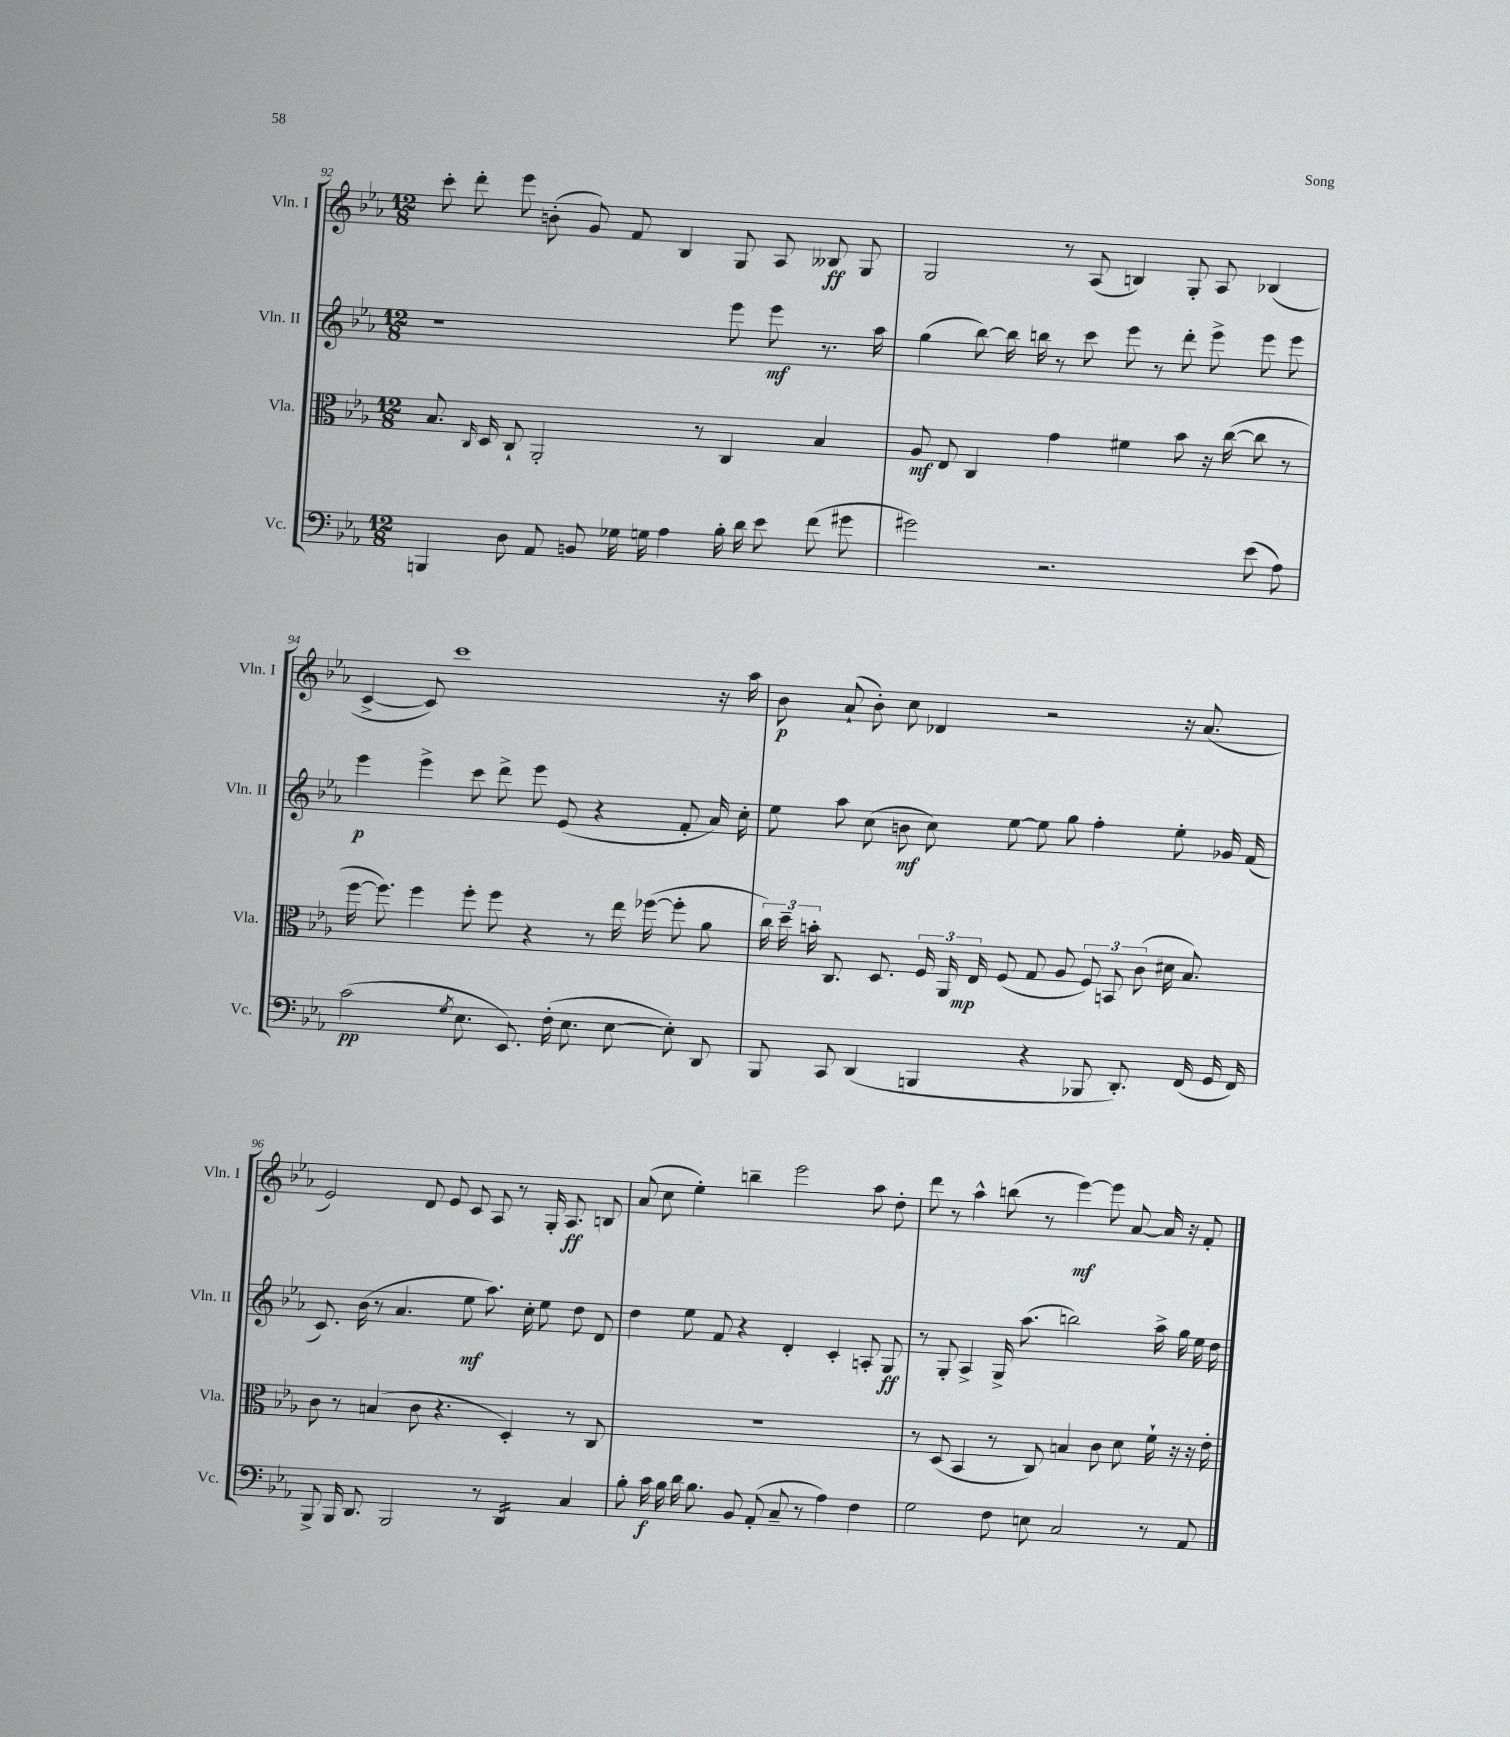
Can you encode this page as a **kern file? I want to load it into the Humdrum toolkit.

**kern	**dynam	**kern	**dynam	**kern	**dynam	**kern	**dynam
*part4	*part4	*part3	*part3	*part2	*part2	*part1	*part1
*staff4	*staff4	*staff3	*staff3	*staff2	*staff2	*staff1	*staff1
*I"Vc.	*	*I"Vla.	*	*I"Vln. II	*	*I"Vln. I	*
*I'Vc.	*	*I'Vla.	*	*I'Vln. II	*	*I'Vln. I	*
*clefF4	*	*clefC3	*	*clefG2	*	*clefG2	*
*k[b-e-a-]	*	*k[b-e-a-]	*	*k[b-e-a-]	*	*k[b-e-a-]	*
*M12/8	*	*M12/8	*	*M12/8	*	*M12/8	*
=92	=92	=92	=92	=92	=92	=92	=92
4BBBn/	.	8.B-/	.	1r	.	8ccc'\	.
.	.	.	.	.	.	8ddd'\	.
.	.	16qqC/	.	.	.	.	.
.	.	16D/	.	.	.	.	.
8D\	.	8C`/	.	.	.	8eee-\	.
8AA-/	.	2AA-'/	.	.	.	(8bn'\	.
8BBn/	.	.	.	.	.	8g/)	.
16G-X\	.	.	.	.	.	8f/	.
16Gn\	.	.	.	.	.	.	.
4A-\	.	.	.	.	.	4B-/	.
.	.	8r	.	.	.	.	.
16B-'\	.	4C/	.	8eee-\	.	8G/	.
16d\	.	.	.	.	.	.	.
8e-\	.	.	.	8eee-\	mf	8A-/	.
(8f\	.	4B-/	.	8.r	.	8B--X/	ff
8g#X\	.	.	.	.	.	8G/	.
.	.	.	.	16aa-\	.	.	.
=93	=93	=93	=93	=93	=93	=93	=93
2g#X\)	.	8A-/	mf	(4gg\	.	2G/	.
.	.	8E-/	.	.	.	.	.
.	.	4C/	.	[8bb-\)	.	.	.
.	.	.	.	16bb-\]	.	.	.
.	.	.	.	16bbn\	.	.	.
2.r	.	4g\	.	8r	.	8r	.
.	.	.	.	8ccc\	.	(8A-/	.
.	.	4f#X\	.	8eee-\	.	4Bn/)	.
.	.	.	.	8r	.	.	.
.	.	8b-\	.	8ddd'\	.	8G'/	.
.	.	16r	.	8eee-^\	.	8A-/	.
.	.	([16cc\	.	.	.	.	.
(8e-\	.	8cc\]	.	8eee-\	.	(4B-X/	.
8A-\)	.	8r	.	8eee-\	.	.	.
!!LO:LB:g=z
=94	=94	=94	=94	=94	=94	=94	=94
(2c\	pp	[16ff\	.	4eee-\	p	[4c^/	.
.	.	8.ff\])	.	.	.	.	.
.	.	4ff\	.	4eee-^\	.	8c/])	.
.	.	.	.	.	.	1ccc	.
8qG/	.	.	.	.	.	.	.
8.E-\	.	8ff'\	.	8ccc\	.	.	.
.	.	8ff\	.	8ddd^\	.	.	.
8.EE-/)	.	.	.	.	.	.	.
.	.	4r	.	8eee-\	.	.	.
(16F'\	.	.	.	(8e-/	.	.	.
8.E-\	.	.	.	.	.	.	.
.	.	8r	.	4r	.	.	.
[8E-\	.	16ee-\	.	.	.	.	.
.	.	([16ff-X\	.	.	.	.	.
8E-'\])	.	8ff-'\]	.	8f'/	.	.	.
8DD/	.	8a-\	.	16a-/)	.	16r	.
.	.	.	.	16cc'\	.	16aa-\	.
=95	=95	=95	=95	=95	=95	=95	=95
8BBB-/	.	24cc\)	.	8ee-\	.	8b-\	p
.	.	24dd~\	.	.	.	.	.
.	.	24bn'\	.	.	.	.	.
8CC/	.	8.C/	.	8aa-\	.	(8a-`/	.
(4DD/	.	.	.	(8cc\	.	8b-'\)	.
.	.	8.D/	.	.	.	.	.
.	.	.	.	8bn\	mf	8cc\	.
4BBBn/	.	24F/	.	8cc\)	.	4d-X/	.
.	.	24AA-/	.	.	.	.	.
.	.	24E-/	mp	.	.	.	.
.	.	(8F/	.	[8ee-\	.	.	.
4r	.	8G/	.	8ee-\]	.	2r	.
.	.	8A-/	.	8gg\	.	.	.
8BBB-X/	.	12F/)	.	4ff'\	.	.	.
.	.	12BBn/	.	.	.	.	.
8.DD'/)	.	.	.	.	.	.	.
.	.	(12c\	.	.	.	.	.
.	.	16d#X\	.	8ee-'\	.	16r	.
(16FF/	.	8.B-/)	.	.	.	(8.a-/	.
16GG/	.	.	.	16g-X/	.	.	.
16FF/)	.	.	.	(16f/	.	.	.
!!LO:LB:g=z
=96	=96	=96	=96	=96	=96	=96	=96
8BBB-^/	.	8c\	.	8.c/)	.	2e-/)	.
16BBB-/	.	8r	.	.	.	.	.
8.DD/	.	.	.	(16b-\	.	.	.
.	.	(4Bn/	.	8r	.	.	.
2BBB-/	.	.	.	4.a-/	.	.	.
.	.	8c\	.	.	.	8d/	.
.	.	4.r	.	.	.	8e-/	.
.	.	.	.	8ee-\	mf	8c/	.
8r	.	.	.	8.aa-\)	.	8A-/	.
*tremolo	*	*	*	*	*	*	*
16DD/LL	.	4D'/)	.	.	.	8r	.
16DD/	.	.	.	16cc'\	.	.	.
16DD/	.	.	.	8ee-\	.	16G'/	.
16DD/JJ	.	.	.	.	.	8.A-/	ff
*Xtremolo	*	*	*	*	*	*	*
4C/	.	8r	.	8dd\	.	.	.
.	.	8C/	.	8d/	.	8Bn/	.
=97	=97	=97	=97	=97	=97	=97	=97
8B-'\	.	1.r	.	4dd\	.	(8a-/	.
16c\	f	.	.	.	.	8cc\	.
16B-\	.	.	.	.	.	.	.
16d\	.	.	.	8ee-\	.	4ee-'\)	.
8.B-\	.	.	.	.	.	.	.
.	.	.	.	8f/	.	.	.
8BB-/	.	.	.	4r	.	4bbn~\	.
(8AA-'/	.	.	.	.	.	.	.
8C~/	.	.	.	4d'/	.	2eee-\	.
8r	.	.	.	.	.	.	.
4A-\)	.	.	.	4c'/	.	.	.
4F\	.	.	.	8An'/	.	8aa-\	.
.	.	.	.	8G/	ff	8dd'\	.
=98	=98	=98	=98	=98	=98	=98	=98
2G\	.	8r	.	8r	.	8ddd\	.
.	.	(8D/	.	8G'/	.	8r	.
.	.	4BB-/	.	4A-^/	.	4aa-^^\	.
8F\	.	8r	.	16G^/	.	(8bbn\	.
.	.	.	.	(8.aa-\	.	.	.
8En\	.	8C/)	.	.	.	8r	.
2C/	.	4Bn/	.	2bbn\)	.	[4eee-\)	mf
.	.	8c\	.	.	.	8eee-\]	.
.	.	8d\	.	.	.	[8a-/	.
8r	.	16f`\	.	16aa-^\	.	16a-/]	.
.	.	16r	.	16gg\	.	16r	.
8AA-/	.	16r	.	16ee-\	.	8f'/	.
.	.	16e-'\	.	16dd\	.	.	.
==	==	==	==	==	==	==	==
*-	*-	*-	*-	*-	*-	*-	*-
